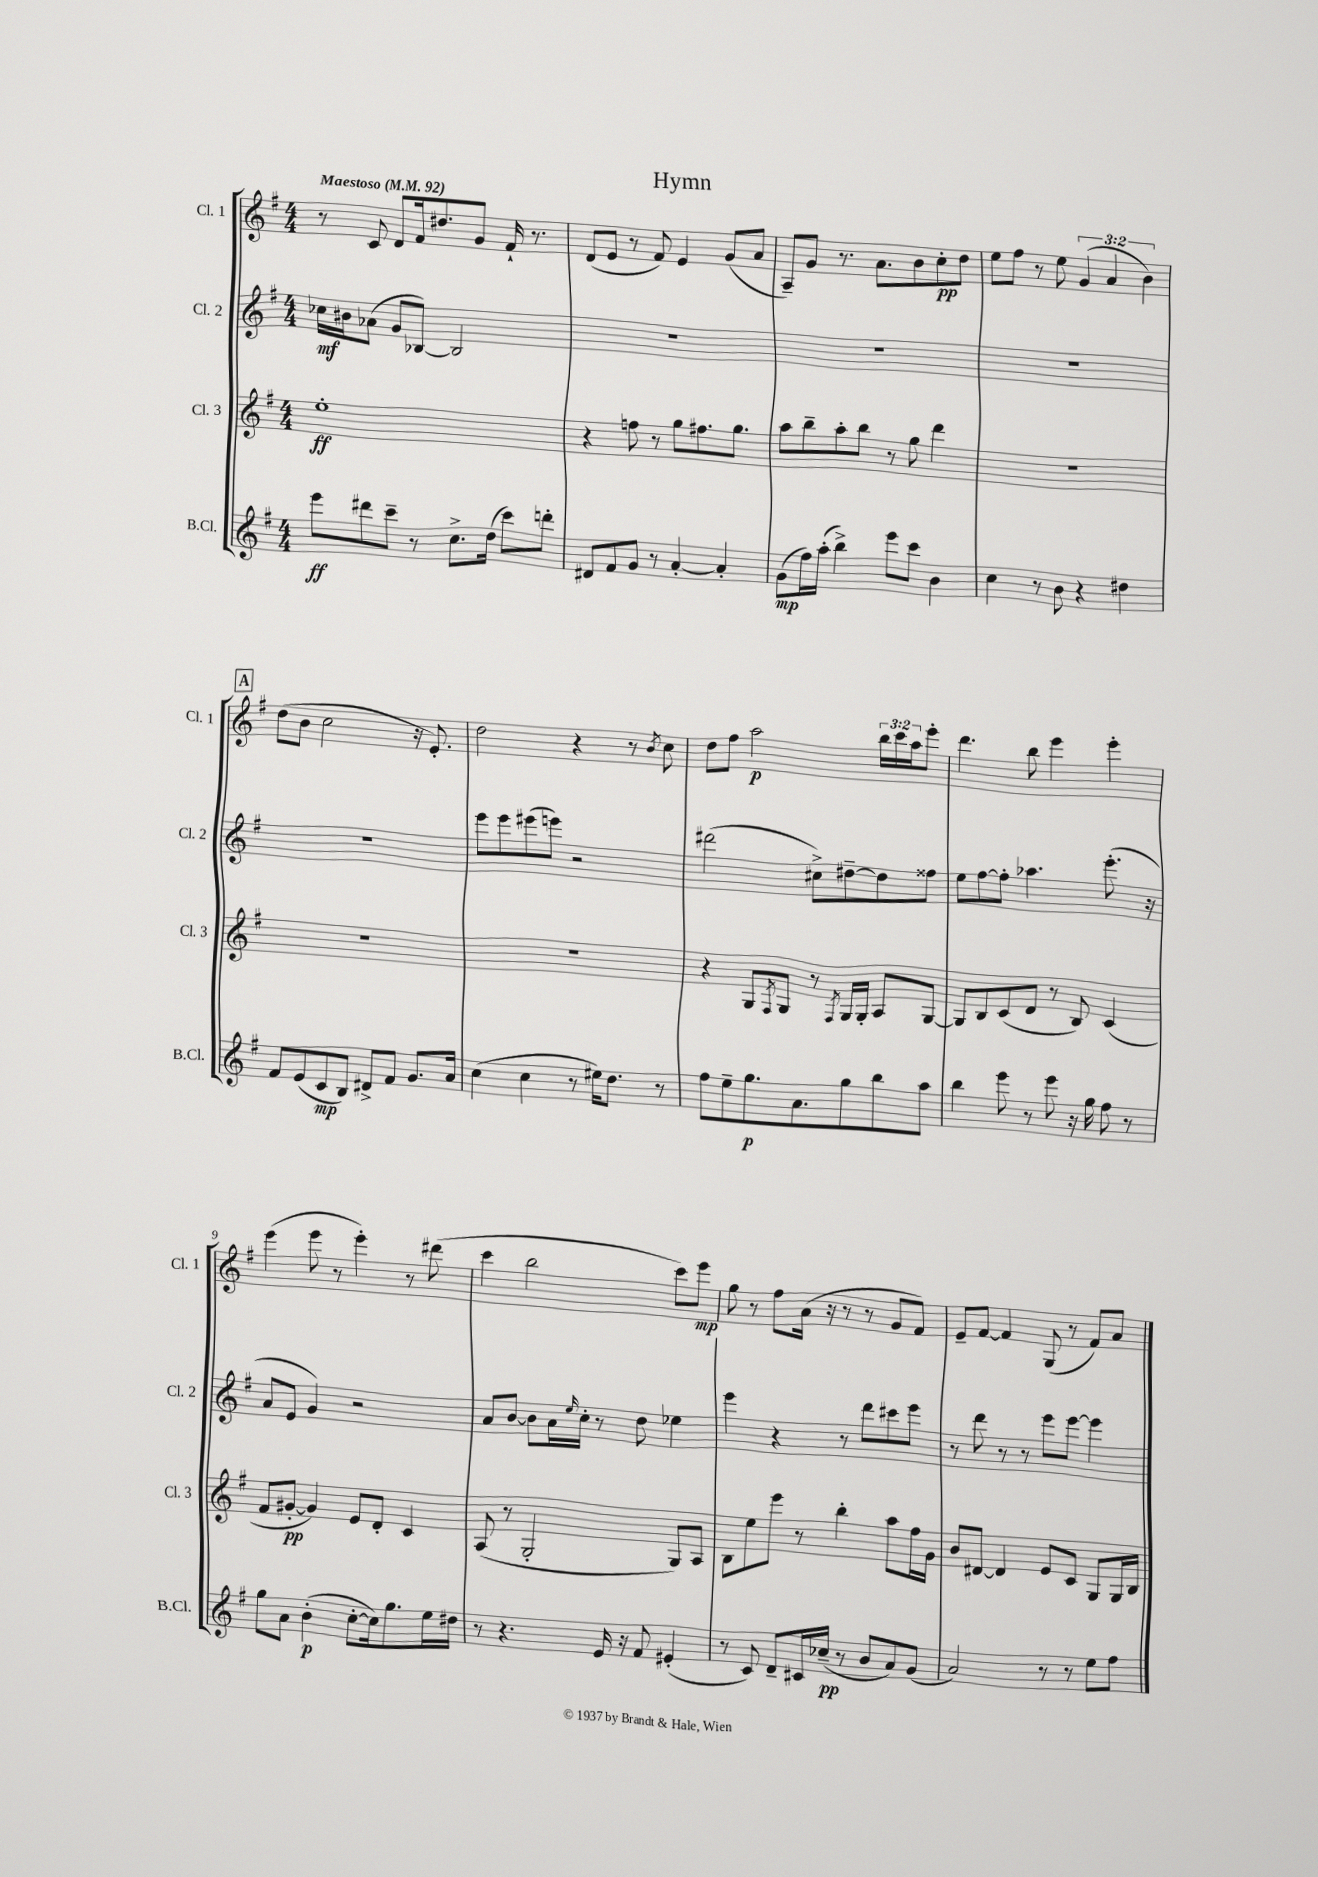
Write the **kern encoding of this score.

**kern	**kern	**kern	**kern
*staff4	*staff3	*staff2	*staff1
*clefG2	*clefG2	*clefG2	*clefG2
*k[f#]	*k[f#]	*k[f#]	*k[f#]
*M4/4	*M4/4	*M4/4	*M4/4
*MM92	*MM92	*MM92	*MM92
8eee	1ee'	16cc-	8r
.	.	16b#	.
8ddd#	.	(8a-	8c
8ccc~	.	8g	8d
8r	.	[8B-)	16f#
.	.	.	8.dd#
8.cc^	.	2B-]	.
.	.	.	8g
(16dd	.	.	.
8ccc)	.	.	16f#`
.	.	.	8.r
8ddd'	.	.	.
=	=	=	=
8d#	4r	1r	(8d
8f#	.	.	8e
8g	8ff	.	8r
8r	8r	.	8f#)
[4a'	8gg	.	4e
.	8.ff#	.	.
4a']	.	.	(8g
.	8.gg	.	.
.	.	.	8a
=	=	=	=
(8g	8aa	1r	8A~)
16ff#)	8bb~	.	8g
(16aa'	.	.	.
4bb^)	8aa'	.	8.r
.	8bb	.	.
.	.	.	8.a
8eee	8r	.	.
8ccc	8gg	.	8b
4b	4ddd	.	8cc'
.	.	.	8dd
=	=	=	=
4cc	1r	1r	8ee
.	.	.	8ff#
8r	.	.	8r
8b	.	.	8ee
4r	.	.	(6g
.	.	.	6a
4dd#	.	.	.
.	.	.	6b)
=	=	=	=
8f#	1r	1r	(8dd
(8e	.	.	8b
8c	.	.	2cc
8B)	.	.	.
8d#^	.	.	.
8f#	.	.	.
8.g	.	.	16r
.	.	.	8.e')
16a	.	.	.
=	=	=	=
(4cc	1r	8eee	2dd
.	.	8eee	.
4cc	.	(8eee#	.
.	.	8eee)	.
8r	.	2r	4r
16ee#)	.	.	.
8.dd	.	.	.
.	.	.	8r
.	.	.	8qb
8r	.	.	8cc
=	=	=	=
8ff#	4r	(2ddd#	8dd
8ee~	.	.	8ff#
8.gg	8G	.	2aa
.	8qF#	.	.
.	8G	.	.
8.a	.	.	.
.	8r	8cc#^)	.
.	8qF#	.	.
8gg	16G	[8dd#~	.
.	16G'	.	.
8bb	8A	8dd#]	24bb
.	.	.	24ccc
.	.	.	24aa
8aa	[8G	8ff##	8eee'
=	=	=	=
4bb	8G]	8ee	4.ddd
.	8B	[8ff#	.
8eee	(8c	8ff#']	.
8r	8d	4.aa-	8bb
8eee	8r	.	4eee
16r	8B)	.	.
16gg	.	.	.
8ff#	(4c	(8.eee'	4eee'
8r	.	.	.
.	.	16r	.
=	=	=	=
8gg	8f#	8a	(4eee
8a	[8g#'	8e	.
(4b'	4g#])	4g)	8eee
.	.	.	8r
[8cc'	8e	2r	4eee')
16cc])	8d'	.	.
8.gg	.	.	.
.	4c	.	8r
16ee	.	.	(8ddd#
16dd#	.	.	.
=	=	=	=
8r	(8A	8a	4ccc
4.r	8r	[8b	.
.	2G'	8b]	2bb
.	.	16a	.
.	.	16qqee	.
.	.	16cc'	.
16e	.	8r	.
16r	.	.	.
8f#	.	8dd	.
(4e#'	8G)	4ee-	8ccc)
.	8A	.	8eee
=	=	=	=
8r	8B	4eee	8gg
8c)	8ee	.	8r
8d~	8eee	4r	8ff#
16c#	8r	.	(16a
(16cc-~	.	.	16r
8r	4bb'	8r	8r
8b	.	8ddd	8r
8a)	8aa	8ccc#	8g
(8g	16ff#	8eee	8f#)
.	16g	.	.
=	=	=	=
2a)	8b	8r	8e~
.	[8d#	8ddd	[8f#
.	4d#]	8r	4f#]
.	.	8r	.
8r	8e	8eee	(8G
8r	8c	[8eee	8r
8ee	8G	4eee]	8f#)
8ff#	16G	.	8a
.	16B	.	.
==	==	==	==
*-	*-	*-	*-
